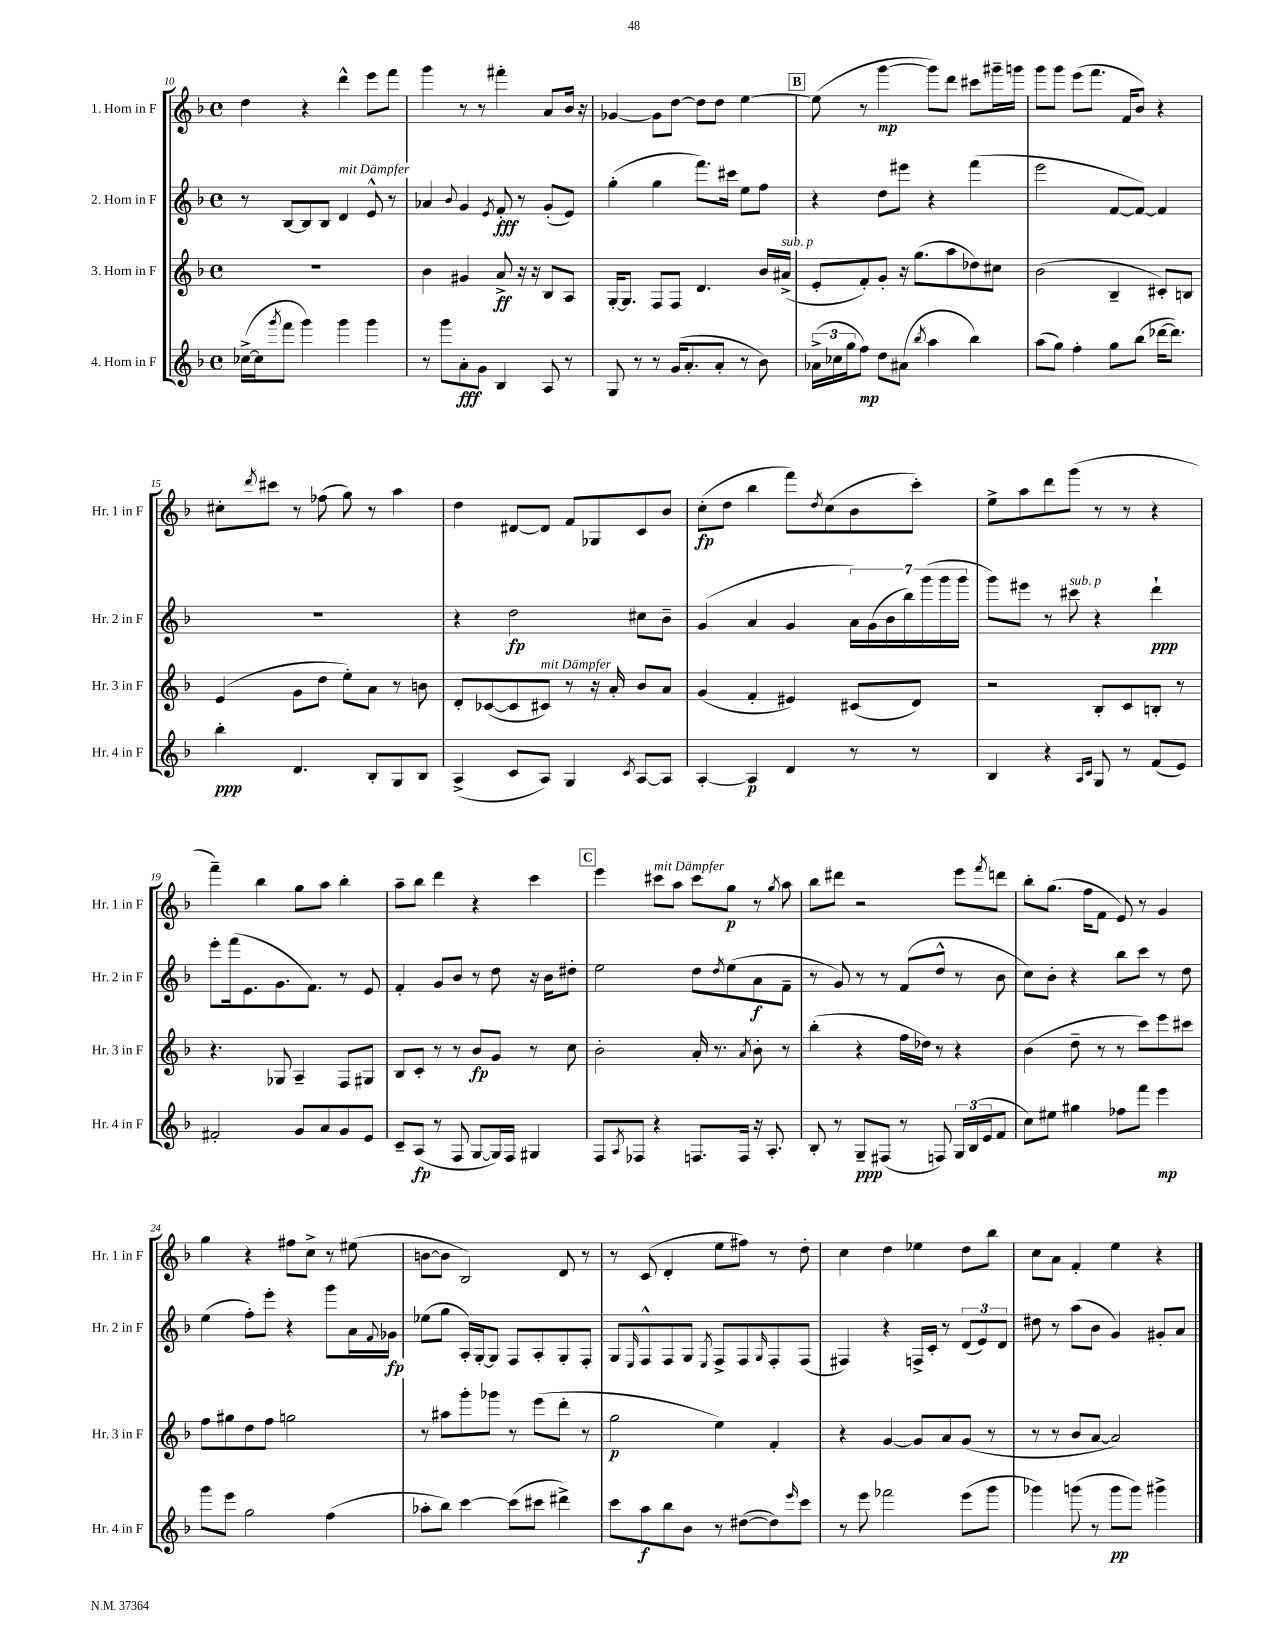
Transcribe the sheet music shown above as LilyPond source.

<<
\new StaffGroup <<
\new Staff = "s0" \with { instrumentName = "1. Horn in F" shortInstrumentName = "Hr. 1 in F" } {
    \clef treble \key f \major \defaultTimeSignature \time 4/4
    d''4 r4 d'''4-^ e'''8 f'''8 |
    g'''4 r8 r8 fis'''4-. a'8 bes'16 r16 |
    ges'4~ ges'8 d''8~ d''8 d''8 e''4~ |
    \mark \markup { \box "B" } e''8( r8 g'''4~\mp g'''8) d'''8 cis'''8 gis'''16-- g'''16 |
    g'''8 g'''8 e'''8( f'''8. f'16 bes'8) r4 |
    cis''8-. \acciaccatura { d'''8 } cis'''8 r8 fes''8( g''8) r8 a''4 |
    d''4 dis'8~ dis'8 f'8 ges8 c'8 bes'8 |
    c''8-.\fp( d''8 bes''4 f'''8) \acciaccatura { d''8 } c''8( bes'8 c'''8-.) |
    e''8-> a''8 d'''8 g'''8( r8 r8 r4 |
    f'''4--) bes''4 g''8 a''8 bes''4-. |
    a''8-- bes''8 d'''4 r4 c'''4 |
    \mark \markup { \box "C" } e'''4 cis'''8^\markup { \italic "mit Dämpfer" } a''8 cis'''8 g''8\p r8 \acciaccatura { g''8 } a''8 |
    bes''8 dis'''8 r2 e'''8 \acciaccatura { f'''8 } d'''8 |
    bes''8-. g''8.( f''16 f'8 e'8) r8 g'4 |
    g''4 r4 fis''8 c''8-> r8 eis''8( |
    b'8~ b'8 bes2) d'8 r8 |
    r8 c'8( d'4-. e''8 fis''8) r8 d''8-. |
    c''4 d''4 ees''4 d''8 bes''8 |
    c''8 a'8 f'4-. e''4 r4 \bar "|." |
}
\new Staff = "s1" \with { instrumentName = "2. Horn in F" shortInstrumentName = "Hr. 2 in F" } {
    \clef treble \key f \major \defaultTimeSignature \time 4/4
    r8 bes8~ bes8 bes8 d'4^\markup { \italic "mit Dämpfer" } e'8-^ r8 |
    aes'4 \appoggiatura { bes'8 } g'4 \acciaccatura { e'8 } f'8-.\fff r8 g'8-.( e'8) |
    g''4-.( g''4 f'''8.) cis'''16 e''8 f''8 |
    \mark \markup { \box "B" } r4 d''8 eis'''8 r4 f'''4( |
    e'''2 f'8~ f'8~) f'4 |
    R1 |
    r4 d''2\fp cis''8 bes'8-- |
    g'4( a'4 g'4 \tuplet 7/4 { a'16) g'16( bes'16 bes''16) g'''16( g'''16 g'''16 } |
    g'''8) eis'''8 r8 cis'''8^\markup { \italic "sub. p" } r4 d'''4-!\ppp |
    e'''8-. f'''16( e'8. g'8. f'8.) r8 e'8 |
    f'4-. g'8 bes'8 r8 d''8 r16 bes'16 dis''8-. |
    \mark \markup { \box "C" } e''2 d''8 \acciaccatura { d''8 } e''8( a'8\f f'8-- |
    r8 g'8) r8 r8 f'8( d''8-^ r8 bes'8 |
    c''8) bes'8-. r4 bes''8 c'''8 r8 d''8 |
    e''4( f''8-.) e'''8-. r4 g'''8 a'16 \appoggiatura { f'8 } ges'16\fp |
    ees''8( g''8 a16-.) g16~-. g8 f8 a8-. g8-. f8-. |
    g8 \grace { e16 } f8-^ f8 g8 \acciaccatura { e8 } f8-> f8 \grace { g16 } f8-. f8( |
    fis4) r4 f16-> c'16-. r8 \tuplet 3/2 { d'8( e'8) d'8 } |
    dis''8 r8 a''8( bes'8 g'4) gis'8-. a'8 \bar "|." |
}
\new Staff = "s2" \with { instrumentName = "3. Horn in F" shortInstrumentName = "Hr. 3 in F" } {
    \clef treble \key f \major \defaultTimeSignature \time 4/4
    R1 |
    bes'4 gis'4 a'8->\ff r16 r16 bes8 a8 |
    g16~-. g8. f8 f8 d'4. bes'16 ais'16->^\markup { \italic "sub. p" }( |
    \mark \markup { \box "B" } e'8-. f'8-.) g'8-. r16 g''8.( a''8 des''8) cis''8 |
    bes'2( bes4-- cis'8-.) b8 |
    e'4( g'8 d''8 e''8-.) a'8 r8 b'8 |
    d'8-. ces'8~( ces'8 cis'8^\markup { \italic "mit Dämpfer" }) r8 r16 a'16-. bes'8 a'8 |
    g'4( f'4-. eis'4) cis'8( d'8) |
    r2 bes8-. c'8 b8-. r8 |
    r4. ges8 a4-- f8 gis8 |
    bes8 c'8-. r8 r8 bes'8\fp g'8 r8 c''8 |
    \mark \markup { \box "C" } bes'2-. a'16-. r8. \acciaccatura { a'8 } bes'8-. r8 |
    bes''4-.( r4 f''16 des''16) r8 r4 |
    bes'4( d''8-- r8 r8 c'''8) e'''8 cis'''8 |
    f''8 gis''8 d''8 f''8 g''2 |
    r8 ais''8 g'''8-. ges'''8 r8 e'''8( d'''8-. r8 |
    g''2\p e''4) f'4-. |
    r4 g'4~ g'8 a'8 g'8( r8 |
    r8 r8 bes'8 a'8~ a'2) \bar "|." |
}
\new Staff = "s3" \with { instrumentName = "4. Horn in F" shortInstrumentName = "Hr. 4 in F" } {
    \clef treble \key f \major \defaultTimeSignature \time 4/4
    ces''16~->( ces''16 \acciaccatura { g'''8 } f'''8 g'''4) g'''4 g'''4 |
    r8 g'''8 a'8-.\fff g'8 bes4 a8 r8 |
    g8 r8 r8 g'16( a'8.-. a'8-. r8 bes'8) |
    \mark \markup { \box "B" } \tuplet 3/2 { aes'16->( ces''16 g''16 } f''8\mp) d''8 ais'8( \acciaccatura { bes''8 } a''4 bes''4) |
    a''8( g''8) f''4-. g''8 bes''8( des'''16~ des'''8.) |
    bes''4-.\ppp d'4. bes8-. g8 bes8 |
    a4->( c'8 a8) g4 \acciaccatura { c'8 } a8~ a8 |
    a4~-. a4\p d'4 r8 r8 |
    bes4 r4 \grace { a16 c'16 } g8 r8 f'8( e'8) |
    fis'2-. g'8 a'8 g'8 e'8 |
    c'8-- a8\fp( r8 f8 g8~ g16) f16 gis4 |
    \mark \markup { \box "C" } f8 \acciaccatura { a8 } fes8 r4 f8. f16 r16 a8.-. |
    bes8-. r8 g8--\ppp fis8( r8 f8) \tuplet 3/2 { g16 bes16( e'16 } f'8 |
    c''8) eis''8 gis''4 fes''8 f'''8 e'''4\mp |
    g'''8 e'''8 g''2 f''4( |
    aes''8-. bes''8) c'''4~ c'''8( cis'''8 dis'''4->) |
    c'''8 a''8\f bes''8 bes'8 r8 dis''8~( dis''8) \grace { e'''16 } c'''8 |
    r8 e'''8 fes'''2 e'''8( g'''8 |
    ges'''4) g'''8( r8 g'''8\pp g'''8) gis'''4-> \bar "|." |
}
>>
>>
\layout { \context { \Score currentBarNumber = #10 } }
